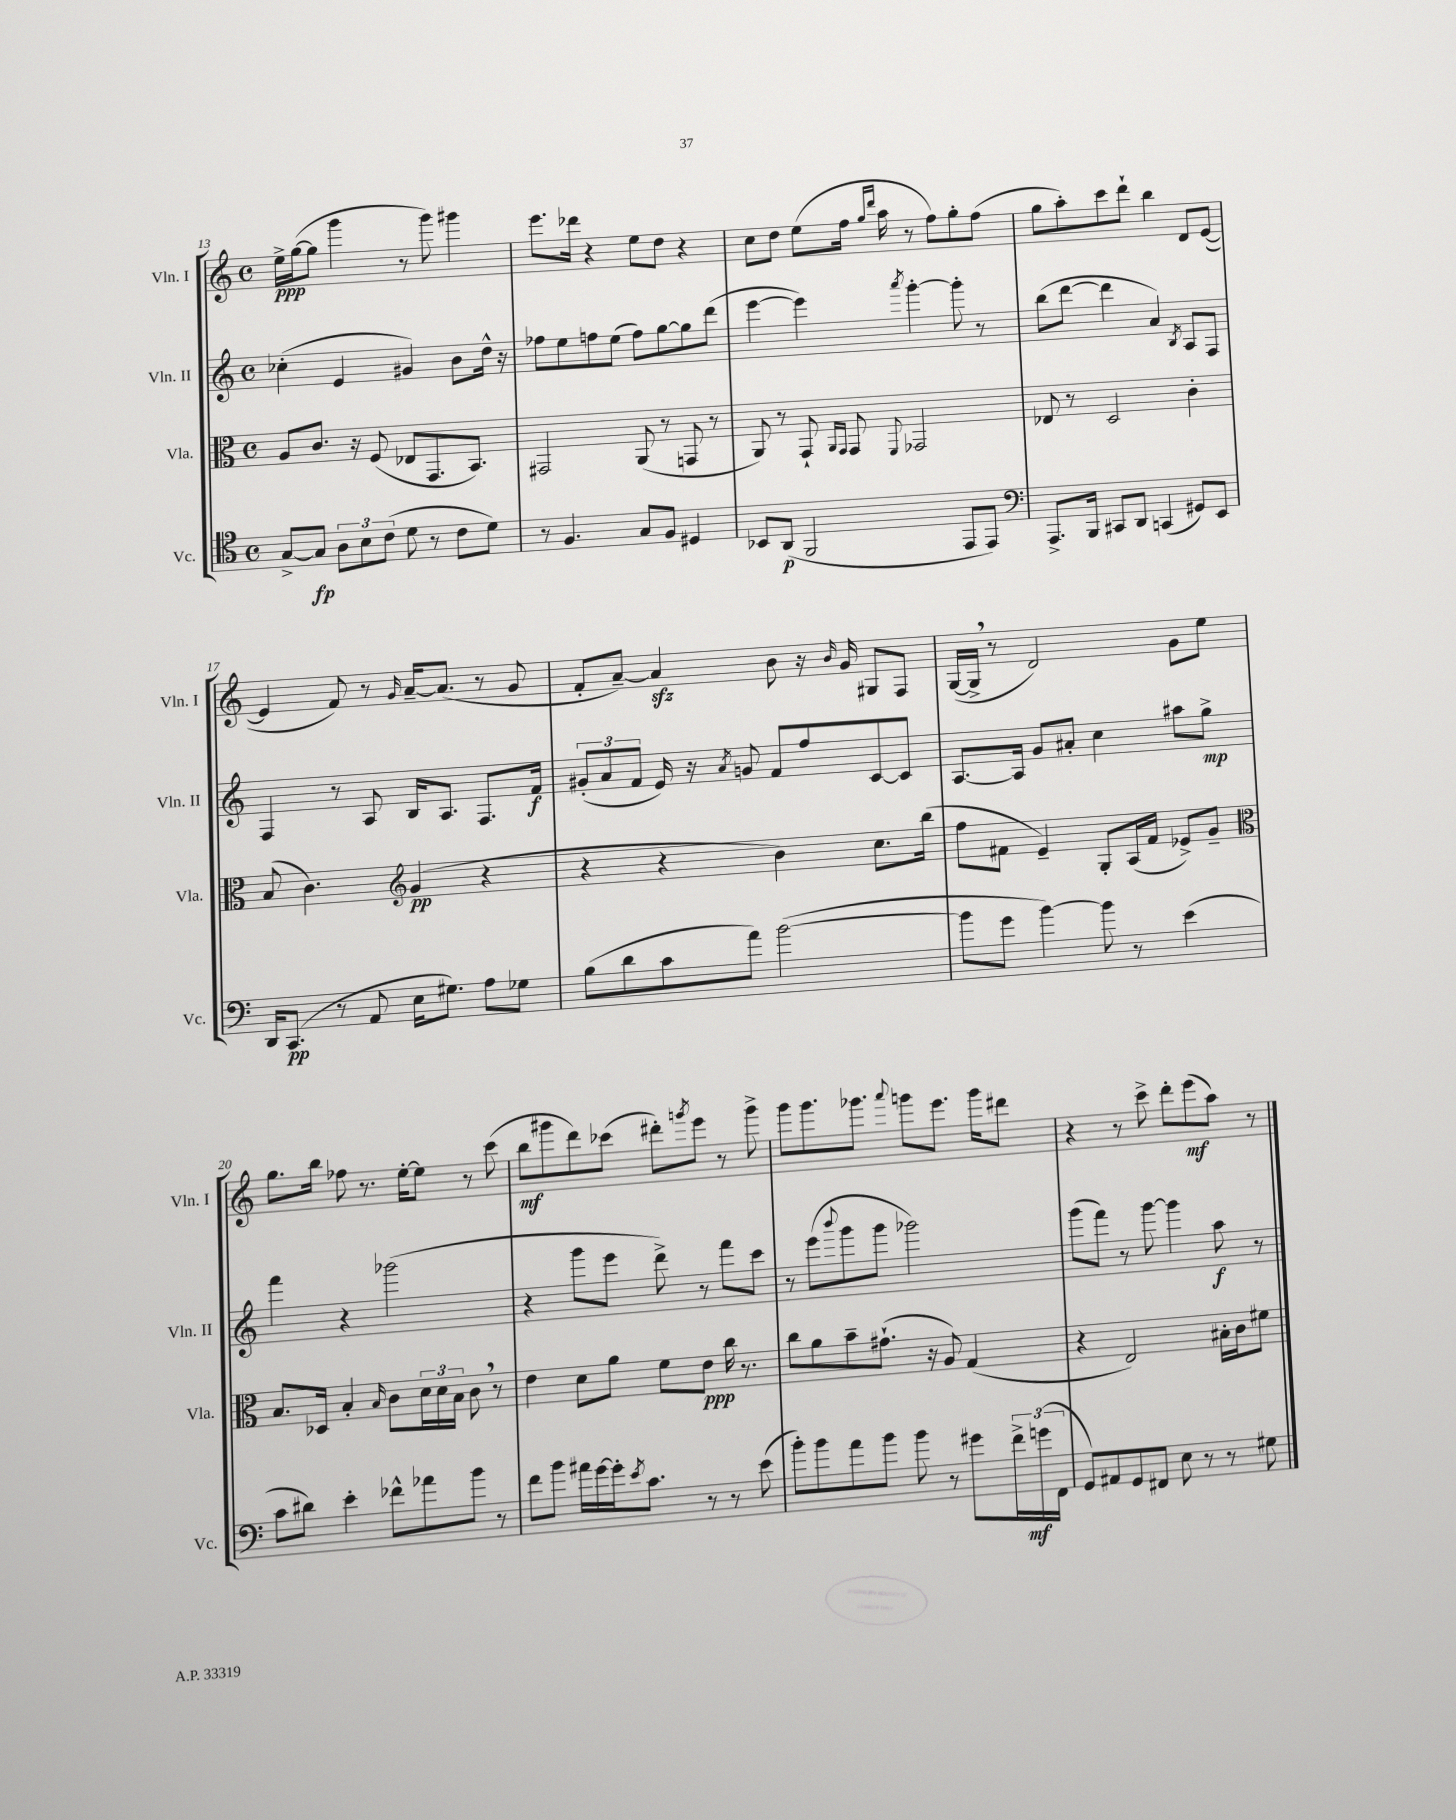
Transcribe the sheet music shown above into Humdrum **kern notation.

**kern	**kern	**kern	**kern
*staff4	*staff3	*staff2	*staff1
*clefC4	*clefC3	*clefG2	*clefG2
*k[]	*k[]	*k[]	*k[]
*M4/4	*M4/4	*M4/4	*M4/4
*met(c)	*met(c)	*met(c)	*met(c)
[8G^	8A	(4cc-'	16ee^
.	.	.	([16gg
8G]	8.c	.	8gg]
12A	.	4e	4ggg
.	16r	.	.
12B	.	.	.
.	(8F	.	.
(12c	.	.	.
8d	8E-	4g#)	8r
8r	8.GG	.	8ggg)
8c	.	8b	4ggg#
.	8.BB)	.	.
8d)	.	16dd^^	.
.	.	16r	.
=	=	=	=
8r	2GG#	8ff-	8.eee
4.F	.	8ee	.
.	.	.	16ddd-
.	.	8ff	4r
.	.	(8ee	.
8G	(8AA	8ff)	8ee
8F	8r	[8gg	8dd
4D#	8GG	8gg]	4r
.	8r	(8ddd	.
=	=	=	=
8BB-	8AA)	[4eee	8cc
(8AA	8r	.	8dd
2FF	8GG`	4eee])	(8ee
.	16qqAA	.	.
.	16qqGG	.	.
.	8GG	.	16ff
.	.	.	16qqgg
.	.	.	16qqddd
.	.	.	16aa
.	8qqFF	8qaaa	.
.	2GG-	[4ggg'	8r
.	.	.	8ff)
8EE	.	8ggg']	8gg'
8EE)	.	8r	(8ff
=	=	=	=
*clefF4	*	*	*
8.AAA^	8E-	(8bb	8gg
.	8r	[8ddd	8aa')
16BBB	.	.	.
8CC#	2D	4ddd]	8ccc
8DD	.	.	8ddd`
(4CC	.	4a)	4bb
.	.	8qB	.
8GG#)	4c'	8A	8d
8EE	.	8F	([8e
=	=	=	=
16DD	(8B	4F	4e]
(8.CC	.	.	.
.	4.c)	.	.
8r	.	8r	8f)
8AA	.	8A	8r
*	*clefG2	*	*
.	.	.	16qqg
16E	(4g	16B	[16a~
8.G#)	.	8.A	(8.a]
8A	4r	8.F	8r
8G-	.	.	8g
.	.	16f	.
=	=	=	=
(8B	4r	(12g#'	8f'
.	.	12a	.
8d	.	.	[8a~)
.	.	12f	.
8c	4r	16e)	4a]
.	.	16r	.
.	.	8qa	.
8a)	.	8g	.
([2b	4b)	8f	8b
.	.	8ff	16r
.	.	.	16qqb
.	.	.	16g
.	8.cc	[8c	8G#
.	.	8c]	8F
.	(16bb	.	.
=	=	=	=
8b]	8ff	[8.A	([16G
.	.	.	16G^]
8g	8f#	.	8r
.	.	16A]	.
[4b)	4e~)	8g	2d)
.	.	8a#'	.
8b]	8G'	4cc	.
8r	(16A	.	.
.	16f#	.	.
(4e	8e-^)	8aa#	8g
.	8g~	8gg^	8ee
=	=	=	=
*	*clefC3	*	*
8c	8.B	4fff	8.gg
8d#)	.	.	.
.	16D-	.	16bb
4e'	4B'	4r	8ff-
.	.	.	8.r
.	16qqB	.	.
8f-^^	8c	(2ggg-	.
.	.	.	[16ee'
8a-	24d	.	8ee]
.	24d	.	.
.	24B	.	.
8b	8c	.	8r
8r	8r	.	(8ccc
=	=	=	=
8f	4e	4r	8bb
8b	.	.	8ggg#
16a#	8d	8ggg	8ddd)
[16g	.	.	.
16g']	8a	8eee	(8ccc-
8qe	.	.	.
8.c	.	.	.
.	8f	8ddd^)	8ddd#')
.	.	.	8qggg
8r	8e	8r	8eee
8r	16cc	8fff	8r
.	8.r	.	.
(8e	.	8ccc	8ggg^
=	=	=	=
8b')	8cc	8r	8ggg
8b	8a	(8eee	8.ggg
.	.	8qqbbb	.
8a	8b~	8ggg	.
.	.	.	8.ggg-
8b	(8.g#`	8ggg	.
.	.	.	8qqaaa
8b	.	2ggg-)	8ggg
.	16r	.	.
8r	8A)	.	8.eee
8g#	(4G	.	.
.	.	.	16ggg
24f^	.	.	8ddd#
(24g	.	.	.
24FF	.	.	.
=	=	=	=
8GG)	4r	(8ggg	4r
8AA#	.	8fff)	.
8GG	2E)	8r	8r
8FF#	.	[8ggg	8ccc^
8E	.	4ggg]	8ddd'
8r	.	.	(8eee
8r	16B#'	8aa	8aa)
.	16c	.	.
8G#	8f#	8r	8r
==	==	==	==
*-	*-	*-	*-
